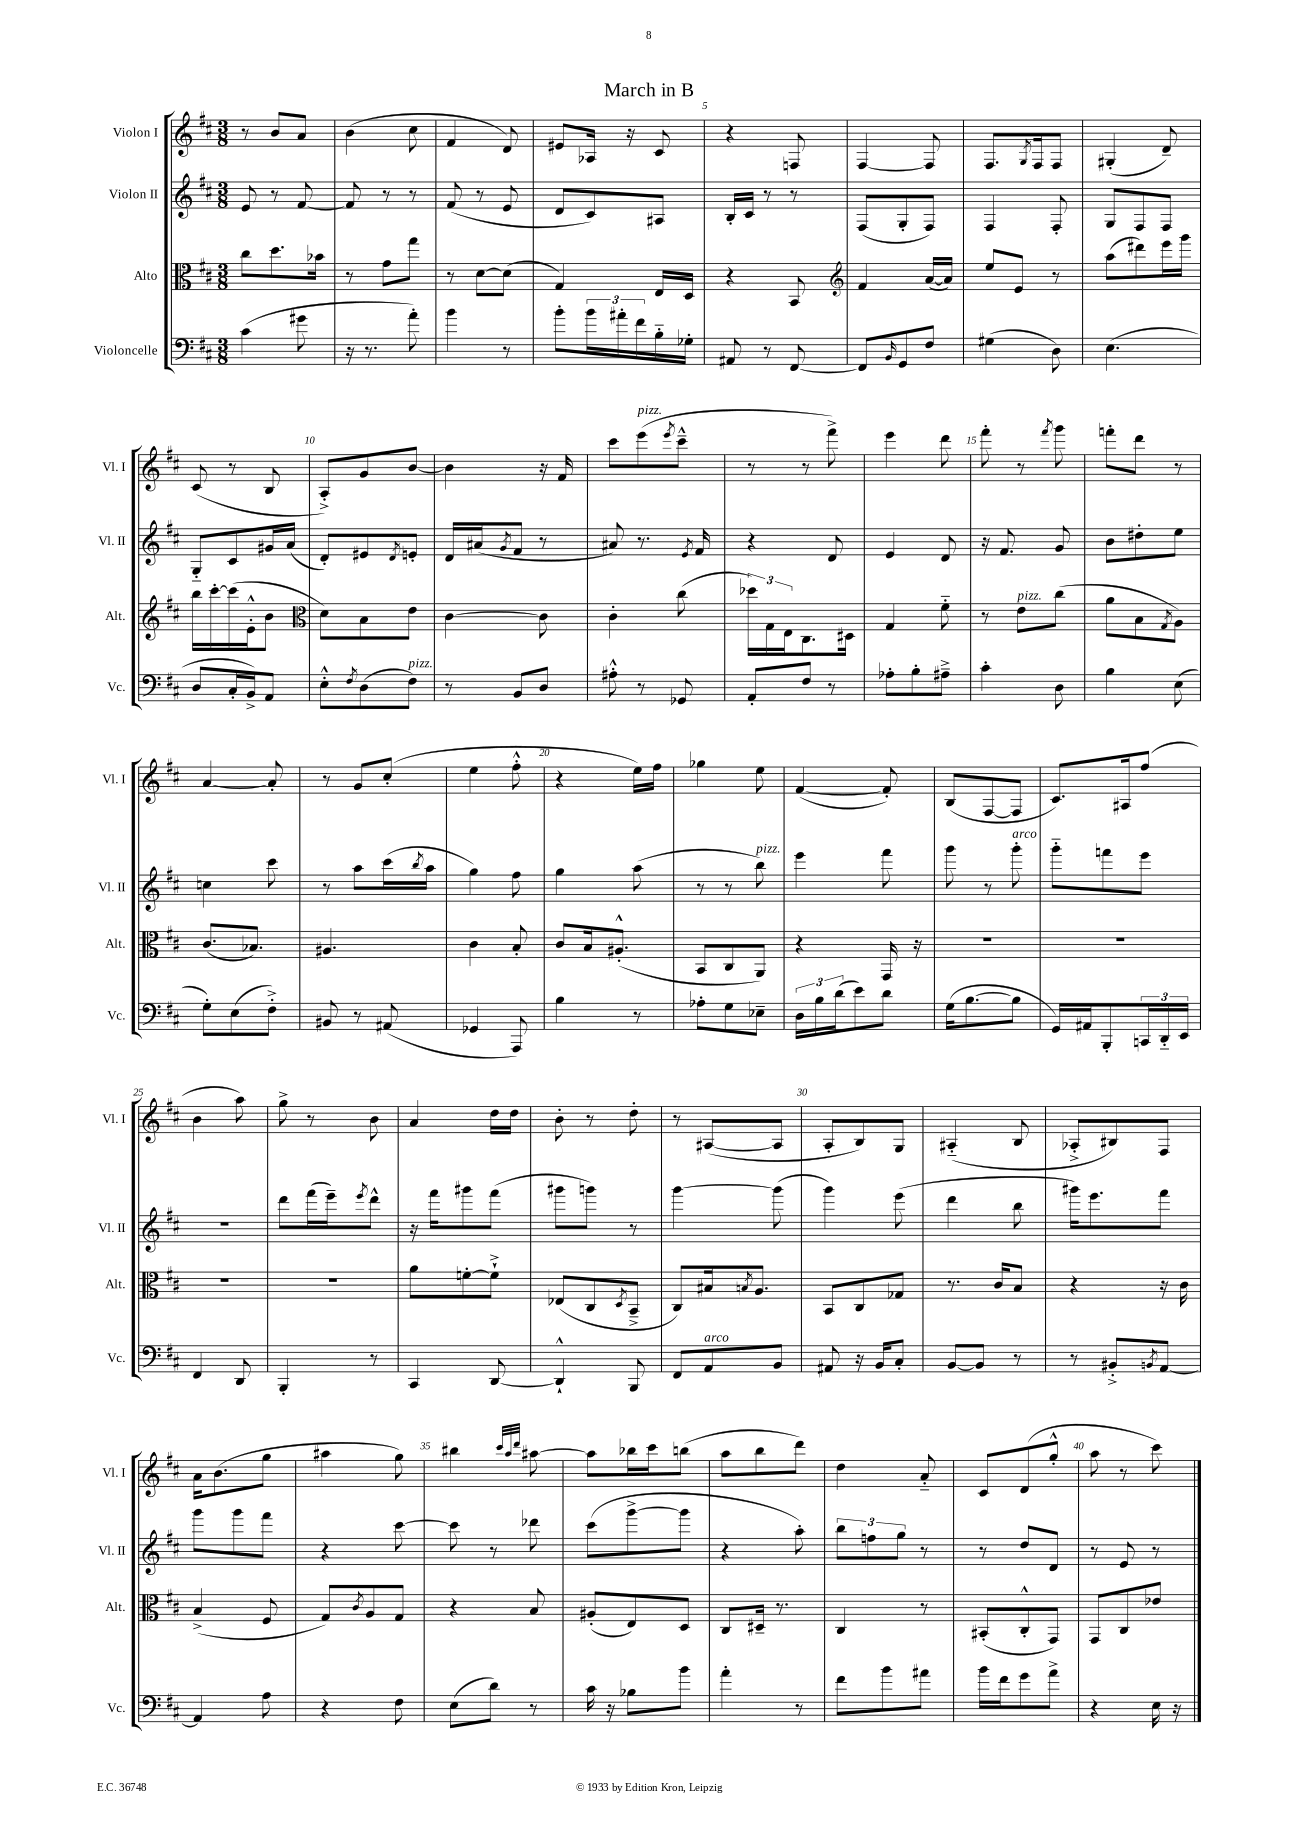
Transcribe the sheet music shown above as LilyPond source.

\header { title = "March in B" }
<<
\new StaffGroup <<
\new Staff = "s0" \with { instrumentName = "Violon I" shortInstrumentName = "Vl. I" } {
    \clef treble \key d \major \numericTimeSignature \time 3/8
    r8 b'8 a'8 |
    b'4( cis''8 |
    fis'4 d'8) |
    eis'8 aes16 r16 cis'8 |
    r4 f8 |
    fis4~ fis8 |
    fis8. \acciaccatura { g8 } fis16 fis8 |
    gis4-.( d'8--) |
    cis'8( r8 b8 |
    a8-.->) g'8 b'8~ |
    b'4 r16 fis'16 |
    cis'''8 e'''8^\markup { \italic "pizz." }( \acciaccatura { e'''8 } cis'''8---^ |
    r8 r8 fis'''8->) |
    e'''4 d'''8 |
    fis'''8-. r8 \acciaccatura { fis'''8 } g'''8 |
    f'''8-. d'''8 r8 |
    a'4~ a'8-. |
    r8 g'8 cis''8-.( |
    e''4 fis''8-.-^ |
    r4 e''16) fis''16 |
    ges''4 e''8 |
    fis'4~( fis'8-.) |
    b8( fis8~ fis8 |
    cis'8.) ais16 fis''8( |
    b'4 a''8) |
    g''8-> r8 b'8 |
    a'4 d''16 d''16 |
    b'8-. r8 d''8-. |
    r8 ais8~( ais8 |
    a8-. b8) g8 |
    ais4-_( b8 |
    aes8-.-> bis8) fis8 |
    a'16 b'8.( g''8 |
    ais''4 g''8) |
    bis''4 \grace { cis'''32 a''32 d'''32 } ais''8~ |
    ais''8 bes''16 cis'''16 b''8( |
    a''8 b''8 d'''8) |
    d''4 a'8-_ |
    cis'8 d'8( g''8-.-^ |
    a''8 r8 cis'''8) \bar "|." |
}
\new Staff = "s1" \with { instrumentName = "Violon II" shortInstrumentName = "Vl. II" } {
    \clef treble \key d \major \numericTimeSignature \time 3/8
    e'8 r8 fis'8~ |
    fis'8 r8 r8 |
    fis'8( r8 e'8 |
    d'8 cis'8) ais8 |
    b16-. cis'16 r8 r8 |
    fis8( g8-. fis8) |
    fis4 fis8-. |
    g8 fis8 fis8 |
    g8-_ cis'8 gis'16 a'16( |
    d'8-.) eis'8 \acciaccatura { d'8 } e'8-. |
    d'16 ais'16( \acciaccatura { g'8 } fis'8 r8 |
    ais'8) r8. \acciaccatura { e'8 } fis'16 |
    r4 d'8 |
    e'4 d'8 |
    r16 fis'8. g'8 |
    b'8 dis''8-. e''8 |
    c''4 cis'''8 |
    r8 a''8 cis'''16( \acciaccatura { b''8 } a''16 |
    g''4) fis''8 |
    g''4 a''8( |
    r8 r8 b''8^\markup { \italic "pizz." }) |
    e'''4 fis'''8 |
    g'''8 r8 g'''8-.^\markup { \italic "arco" } |
    g'''8-_ f'''8 e'''8 |
    R4. |
    d'''8 fis'''16( e'''16--) \acciaccatura { e'''8 } d'''8-^ |
    r16 fis'''16 gis'''8 fis'''8( |
    gis'''8 g'''8) r8 |
    g'''4~ g'''8( |
    g'''4) e'''8( |
    d'''4 b''8 |
    gis'''16) e'''8. fis'''8 |
    g'''8 g'''8 fis'''8 |
    r4 cis'''8~ |
    cis'''8 r8 des'''8 |
    cis'''8( g'''8~-> g'''8 |
    r4 a''8-.) |
    \tuplet 3/2 { b''8 f''8 g''8 } r8 |
    r8 d''8 d'8 |
    r8 e'8 r8 \bar "|." |
}
\new Staff = "s2" \with { instrumentName = "Alto" shortInstrumentName = "Alt." } {
    \clef alto \key d \major \numericTimeSignature \time 3/8
    cis''8 d''8. bes'16 |
    r8 g'8 g''8 |
    r8 d'8~ d'8( |
    g4) e16 d16 |
    r4 b,8 |
    \clef treble fis'4 a'16~( a'16) |
    e''8 e'8 r8 |
    a''8( dis'''8) e'''16 g'''16 |
    b''16 cis'''16~-. cis'''16( e'16-.-^ b'8 |
    \clef alto d'8) b8 e'8 |
    cis'4~ cis'8 |
    cis'4-. cis''8( |
    \tuplet 3/2 { des''16) g16 e16 } cis8. dis16 |
    g4 fis'8-_ |
    r8 e'8^\markup { \italic "pizz." } cis''8( |
    a'8 b8 \acciaccatura { g8 } a8) |
    cis'8.( bes8.) |
    ais4. |
    cis'4 b8-. |
    cis'8 b16 ais8.-.-^( |
    b,8 cis8 a,8) |
    r4 g,16 r16 |
    R4. |
    R4. |
    R4. |
    R4. |
    a'8 f'8~-. f'8-!-> |
    ees8( cis8 \acciaccatura { d8 } b,8---> |
    cis8) bis16 \acciaccatura { b8 } a8. |
    b,8 cis8 ges8 |
    r8. cis'16 b8 |
    r4 r16 cis'16 |
    b4->( fis8 |
    g8) \acciaccatura { cis'8 } a8 g8 |
    r4 b8 |
    ais8-.( e8) d8 |
    cis8 dis16-- r8. |
    cis4 r8 |
    bis,8-.( cis8-.-^ g,8) |
    g,8 cis8 ees'8 \bar "|." |
}
\new Staff = "s3" \with { instrumentName = "Violoncelle" shortInstrumentName = "Vc." } {
    \clef bass \key d \major \numericTimeSignature \time 3/8
    cis'4( gis'8 |
    r16 r8. a'8-.) |
    b'4 r8 |
    b'8-. \tuplet 3/2 { b'16 ais'16-. fis'16 } b16-_ ges16-. |
    ais,8 r8 fis,8~ |
    fis,8 \grace { b,16 } g,8 fis8 |
    gis4( d8) |
    e4.( |
    d8 cis16-. b,16->) a,8 |
    e8-.-^ \acciaccatura { fis8 } d8( fis8^\markup { \italic "pizz." }) |
    r8 b,8 d8 |
    ais8-.-^ r8 ges,8 |
    a,8-. fis8 r8 |
    aes8-. b8-. ais8---> |
    cis'4-. d8 |
    b4 e8( |
    g8-.) e8( fis8-.->) |
    bis,8 r8 ais,8( |
    ges,4 a,,8) |
    b4 r8 |
    aes8-. g8 ees8-- |
    \tuplet 3/2 { d16 b16 d'16( } e'8) d'8 |
    g16( b8.~ b8 |
    g,16) ais,16 b,,8-. \tuplet 3/2 { c,16 d,16-_ e,16 } |
    fis,4 d,8 |
    b,,4-. r8 |
    cis,4 d,8~ |
    d,4-!-^ b,,8 |
    fis,8 a,8^\markup { \italic "arco" } b,8 |
    ais,8 r16 b,16 cis8-. |
    b,8~ b,8 r8 |
    r8 bis,8-.-> \acciaccatura { b,8 } a,8~ |
    a,4 a8 |
    r4 fis8 |
    e8( d'8) r8 |
    cis'16 r16 bes8 b'8 |
    a'4-. r8 |
    fis'8 b'8 ais'8 |
    b'16 fis'16 g'8 a'8-> |
    r4 e16 r16 \bar "|." |
}
>>
>>
\layout { \context { \Score \override BarNumber.break-visibility = ##(#f #t #t) barNumberVisibility = #(every-nth-bar-number-visible 5) } }
